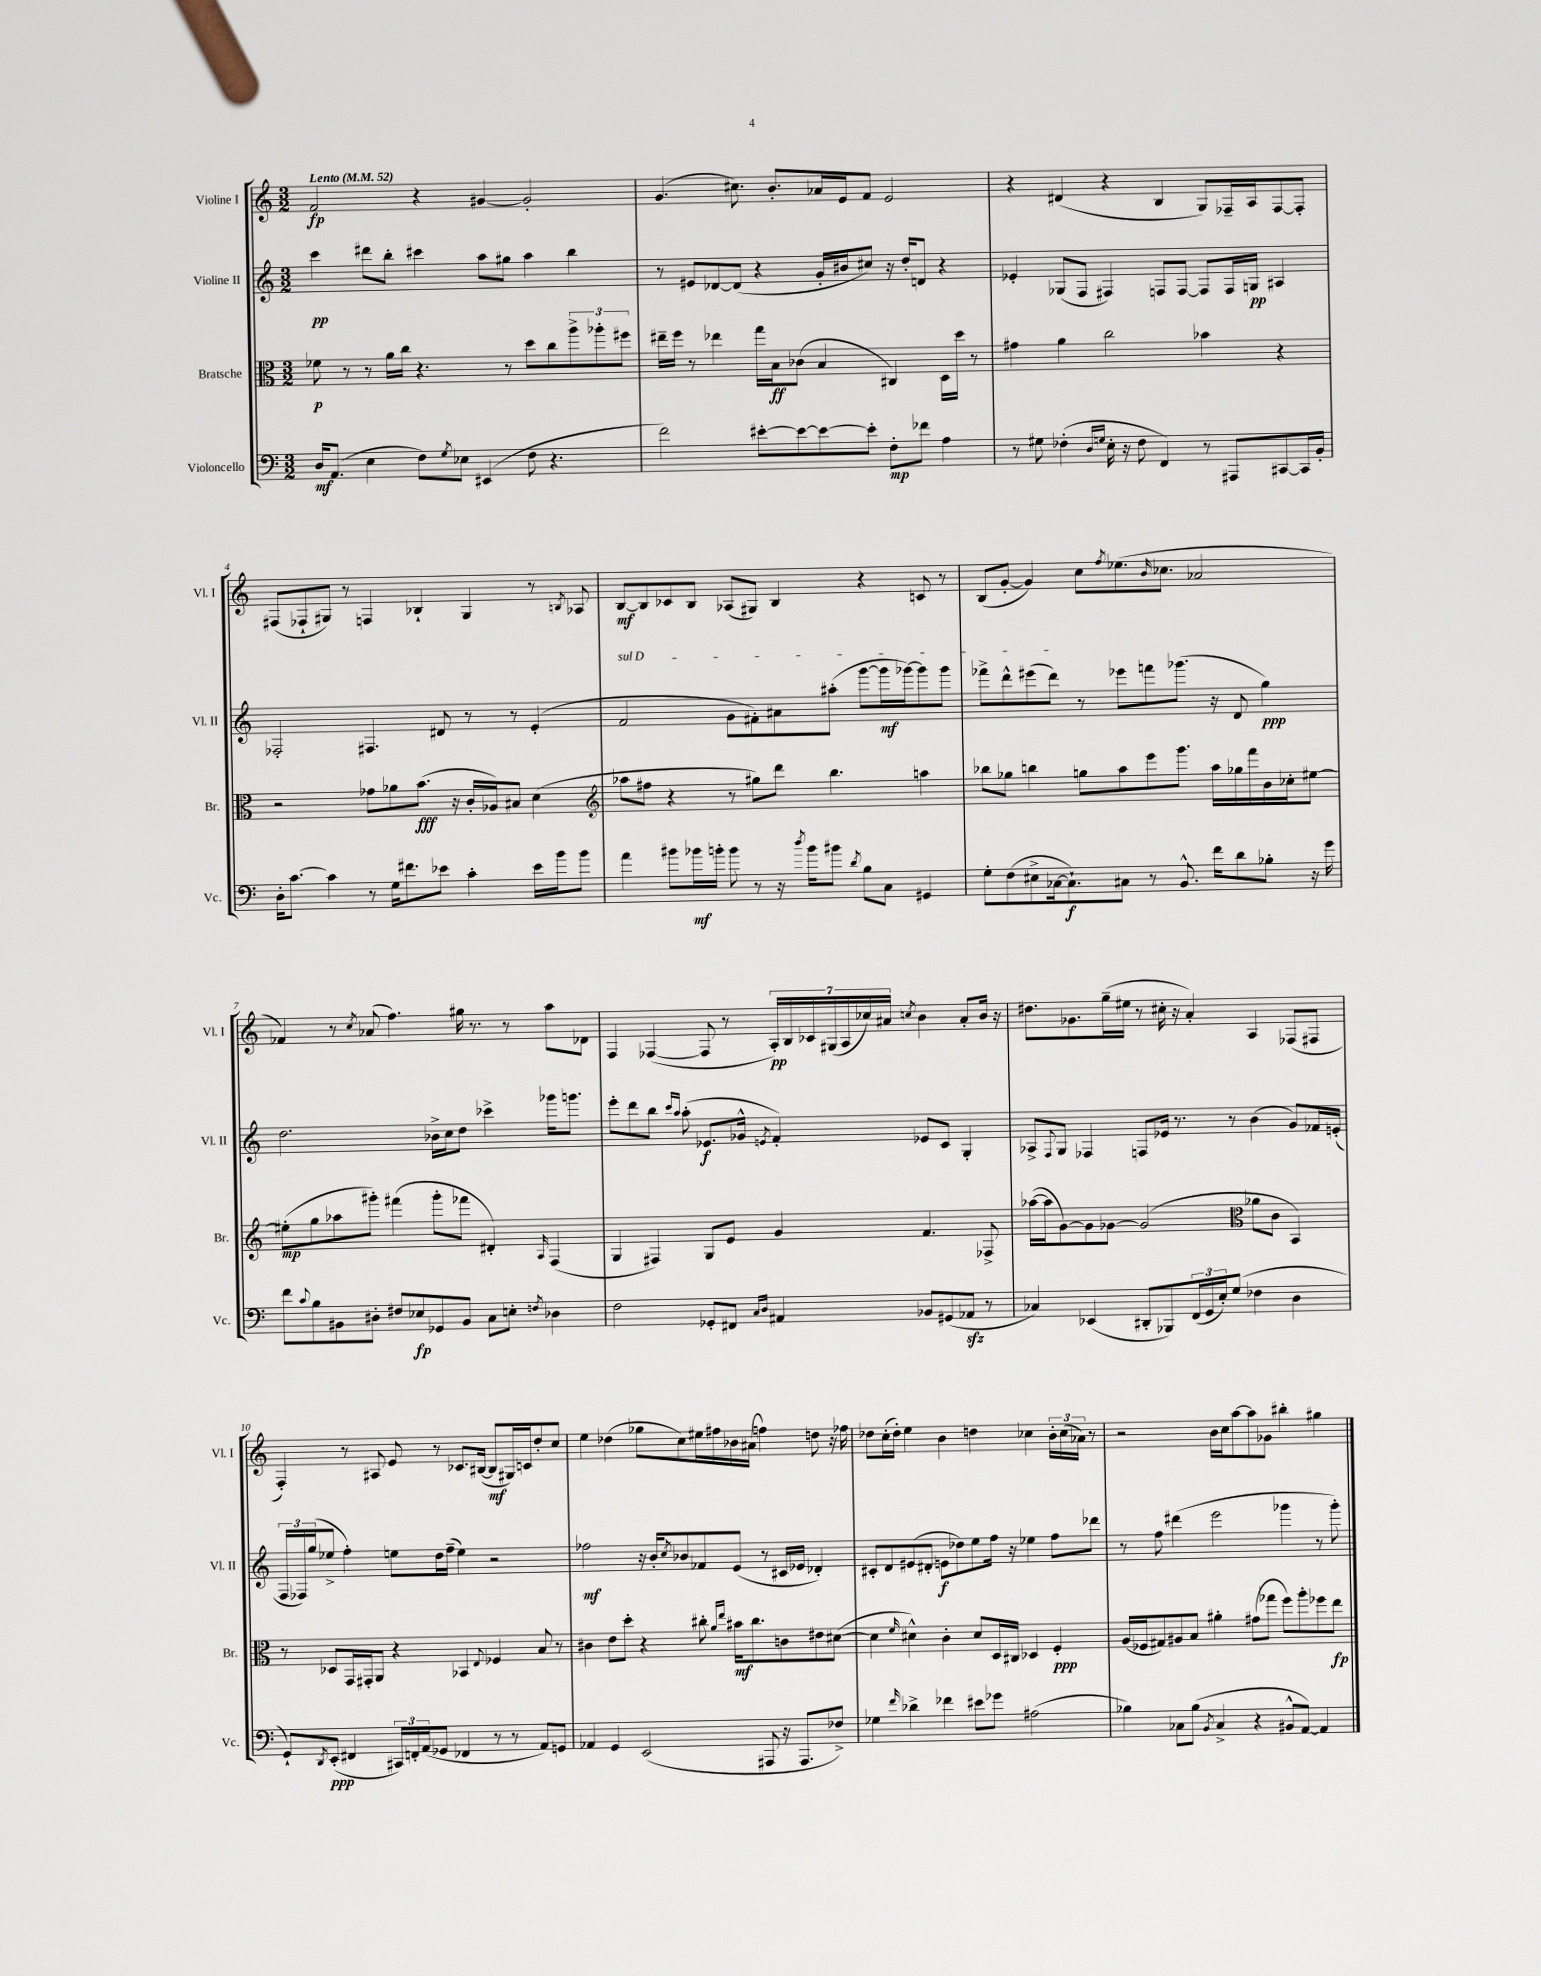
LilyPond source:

<<
\new StaffGroup <<
\new Staff = "s0" \with { instrumentName = "Violine I" shortInstrumentName = "Vl. I" } {
    \clef treble \key c \major \numericTimeSignature \time 3/2 \tempo "Lento" 4 = 52
    f'2\fp r4 gis'4~ gis'2-. |
    g'4.( cis''8.) b'8.-. aes'16 e'16 f'8 e'2 |
    r4 dis'4( r4 b4 g8) fes16-- a16 fes8~ fes8-. |
    fis8( fes8-! gis8) r8 f4 bes4-! gis4 r8 \acciaccatura { b8 } aes8 |
    b8~\mf b8 ces'8 b8 aes8( gis8) b4 r4 c'8 r8 |
    b8( g'8~-. g'4) c''8 \acciaccatura { f''8 } ees''8.( \grace { b'16 } ces''8. aes'2 |
    fes'4) r8 \acciaccatura { c''8 } aes'8( f''4.) gis''16 r8. r8 a''8 des'8 |
    f4 fes4~( fes8 r8 \tuplet 7/4 { a16-.\pp) b16 ces'16 gis16( a16 ces''16) ais'16 } \acciaccatura { c''8 } b'4 ais'8-. b'16 r16 |
    dis''8. ges'8. g''16--( eis''16 r8 cis''16-. r16 a'4-.) a4 fes8( fis8 |
    f4-.) r8 ais8 e'8 r8 ces'8. bis16~( bis8\mf gis16) c'16 d''8-. c''8 |
    e''4 des''4( ges''8 c''8) eis''16 fis''16 bes'16 ais'16( f''4) d''8 r16 fes''16 |
    des''8 c''16-.( des''16-.) e''4 b'4 d''4 ces''4 \tuplet 3/2 { b'16-. ces''16( aes'16) } r8 |
    r2 b'16 c''16 a''8~ a''8 ges'8 bis''4-. gis''4 \bar "|." |
}
\new Staff = "s1" \with { instrumentName = "Violine II" shortInstrumentName = "Vl. II" } {
    \clef treble \key c \major \numericTimeSignature \time 3/2
    c'''4\pp dis'''8 b''8-. cis'''4 a''8 gis''8 a''4 b''4 |
    r8 eis'8 des'8~ des'8( r4 g'16-. bis'16 cis''8) r16 d''16-. d'8 r4 |
    ees'4-. ges8( f8 fis4) f8 f8~ f8 f16 g16\pp ais4 |
    fes2-. fis4. dis'8 r8 r8 e'4-.( |
    \once \override TextSpanner.bound-details.left.text = \markup { \italic "sul D" } f'2\startTextSpan g'8 fis'8-.) ais'8 ais''8-.( g'''8~ g'''16\mf ges'''16~) ges'''8 ges'''8 |
    fes'''8-> d'''8-^ eis'''8( d'''8\stopTextSpan) r8 ees'''8 f'''8 ges'''8.( r16 d'8 g''4\ppp) |
    d''2. bes'16-> c''16 d''8 ces'''4-> ges'''16 g'''8. |
    e'''8-. d'''8 b''8 \grace { c'''16 a''16 } a''8-.( ees'8.\f ges'16-^ \acciaccatura { e'8 } f'4-.) ees'8 c'8 g4-. |
    aes8-> \appoggiatura { f8 } g8 fes4 f8 ees'16 r8. r8 b'4( g'8) fes'16 e'16-.( |
    \tuplet 3/2 { f16 fes16) g''16( } ees''8-> f''4-.) e''8 d''16 f''16--( e''4) r2 |
    fes''2\mf r16 b'16-. \acciaccatura { c''8 } bes'8 fes'8 e'8( r8 cis'16 ees'16 des'4-.) |
    cis'8-. d'8 eis'8( dis'8-. e'8\f des''8) e''8 f''16 r16 ees''4 f''8 des'''8 |
    r8 f''8 dis'''4( e'''2 ges'''4 r8 ges'''8-.) \bar "|." |
}
\new Staff = "s2" \with { instrumentName = "Bratsche" shortInstrumentName = "Br." } {
    \clef alto \key c \major \numericTimeSignature \time 3/2
    fes'8\p r8 r8 a'16 c''16 r4. r8 d''8 c''8 \tuplet 3/2 { a''8-> aes''8-. fis''8 } |
    eis''16-- f''16 r8 ees''4 g''16 b16\ff ces'8( b4 cis4) d16 d''16 r8 |
    gis'4 a'4 c''2 bes'4 r4 |
    r2 ges'8 aes'8 b'8.\fff( r16 c'16-. aes16) bis8 d'4( |
    \clef treble aes''8 fis''8 r4 r8 gis''8) d'''8 b''4. a''4 |
    bes''8 ges''8 b''4 g''8 a''8 e'''8 g'''8. a''16 ges''16 f'''16 b'16 ces''16-. eis''8~ |
    eis''8-.\mp( g''8 aes''8 gis'''8-.) fis'''4( gis'''8-. fes'''8 dis'4-.) \grace { a16 } f4( |
    g4 fis4) g8 e'8 g'4 f'4. fes8-> |
    aes''16~( aes''16 g'8~) g'8 ges'8~ ges'2( \clef alto aes'8 c'8 b,4) |
    r8 des8 g,16 gis,16-. a,8 r4 bes,4 \appoggiatura { e8 } fes4 b8 r8 |
    cis'4 e'8 d''8-. r4 cis''8-. \grace { a'16 e''16 } bis'16\mf cis''8. c'8 eis'8 dis'8~( |
    dis'4 \grace { f'16 } dis'4-^) c'4-. dis'8 d16 cis16 des4 f4-.\ppp |
    a16( fes16 gis8) ais8 b8 ais'4-. gis'8( ges''8 f''8) a''8-. fes''8 e''8\fp \bar "|." |
}
\new Staff = "s3" \with { instrumentName = "Violoncello" shortInstrumentName = "Vc." } {
    \clef bass \key c \major \numericTimeSignature \time 3/2
    d16\mf a,8.( e4 f8) \acciaccatura { g8 } ees8 eis,4( f8 r4. |
    f'2) eis'8~-. eis'8~ eis'8~ eis'8-. f8-.\mp fes'8 a4 |
    r8 gis8 fes4-.( \grace { d16 g16 } e16-. r16 fes8 f,4) r8 ais,,8 cis,8~ cis,16 b,16-. |
    d16-. c'8.~ c'4 r8 g16 fis'8. ees'8 c'4-. ees'16 b'16 b'8 |
    a'4 bis'8 bes'16\mf b'16-. b'8 r8 r16 \acciaccatura { d''8 } b'16 bis'8 \acciaccatura { d'8 } b8 c8 gis,4 |
    g8-. f8( eis8-> ces16~ ces8.-!\f) cis8 r8 b,8.-^ f'16 d'8 bes8-. r16 g'16 |
    f'8 \appoggiatura { c'8 } b8 bis,8 dis8-. fis8 ees8\fp ges,8 bis,8 c8 e8-. \acciaccatura { f8 } des4 |
    f2 ges,8-. fis,8 \grace { c16 d16 } ais,4 bes,8 gis,8( aes,8\sfz r8 |
    ces4) ees,4( dis,8-. bes,,8) \tuplet 3/2 { f,16( g,16 e16-.) } g8( fes4 d4 |
    g,8-!) \acciaccatura { d,8 } e,8-.\ppp( fis,4 \tuplet 3/2 { cis,16) f,16-. a,16( } ges,8 fes,4 r8 r8 a,8) g,8 |
    aes,4 g,4 e,2( ais,,8 r16 ais,,8. fes8->) |
    ges4 \grace { f'16 } des'4-> fes'4 eis'8 ges'8 ais2( |
    bes4) ces8 bes8( \acciaccatura { b,8 } ces4-> r4 bis,8-^ a,8~) a,4 \bar "|." |
}
>>
>>
